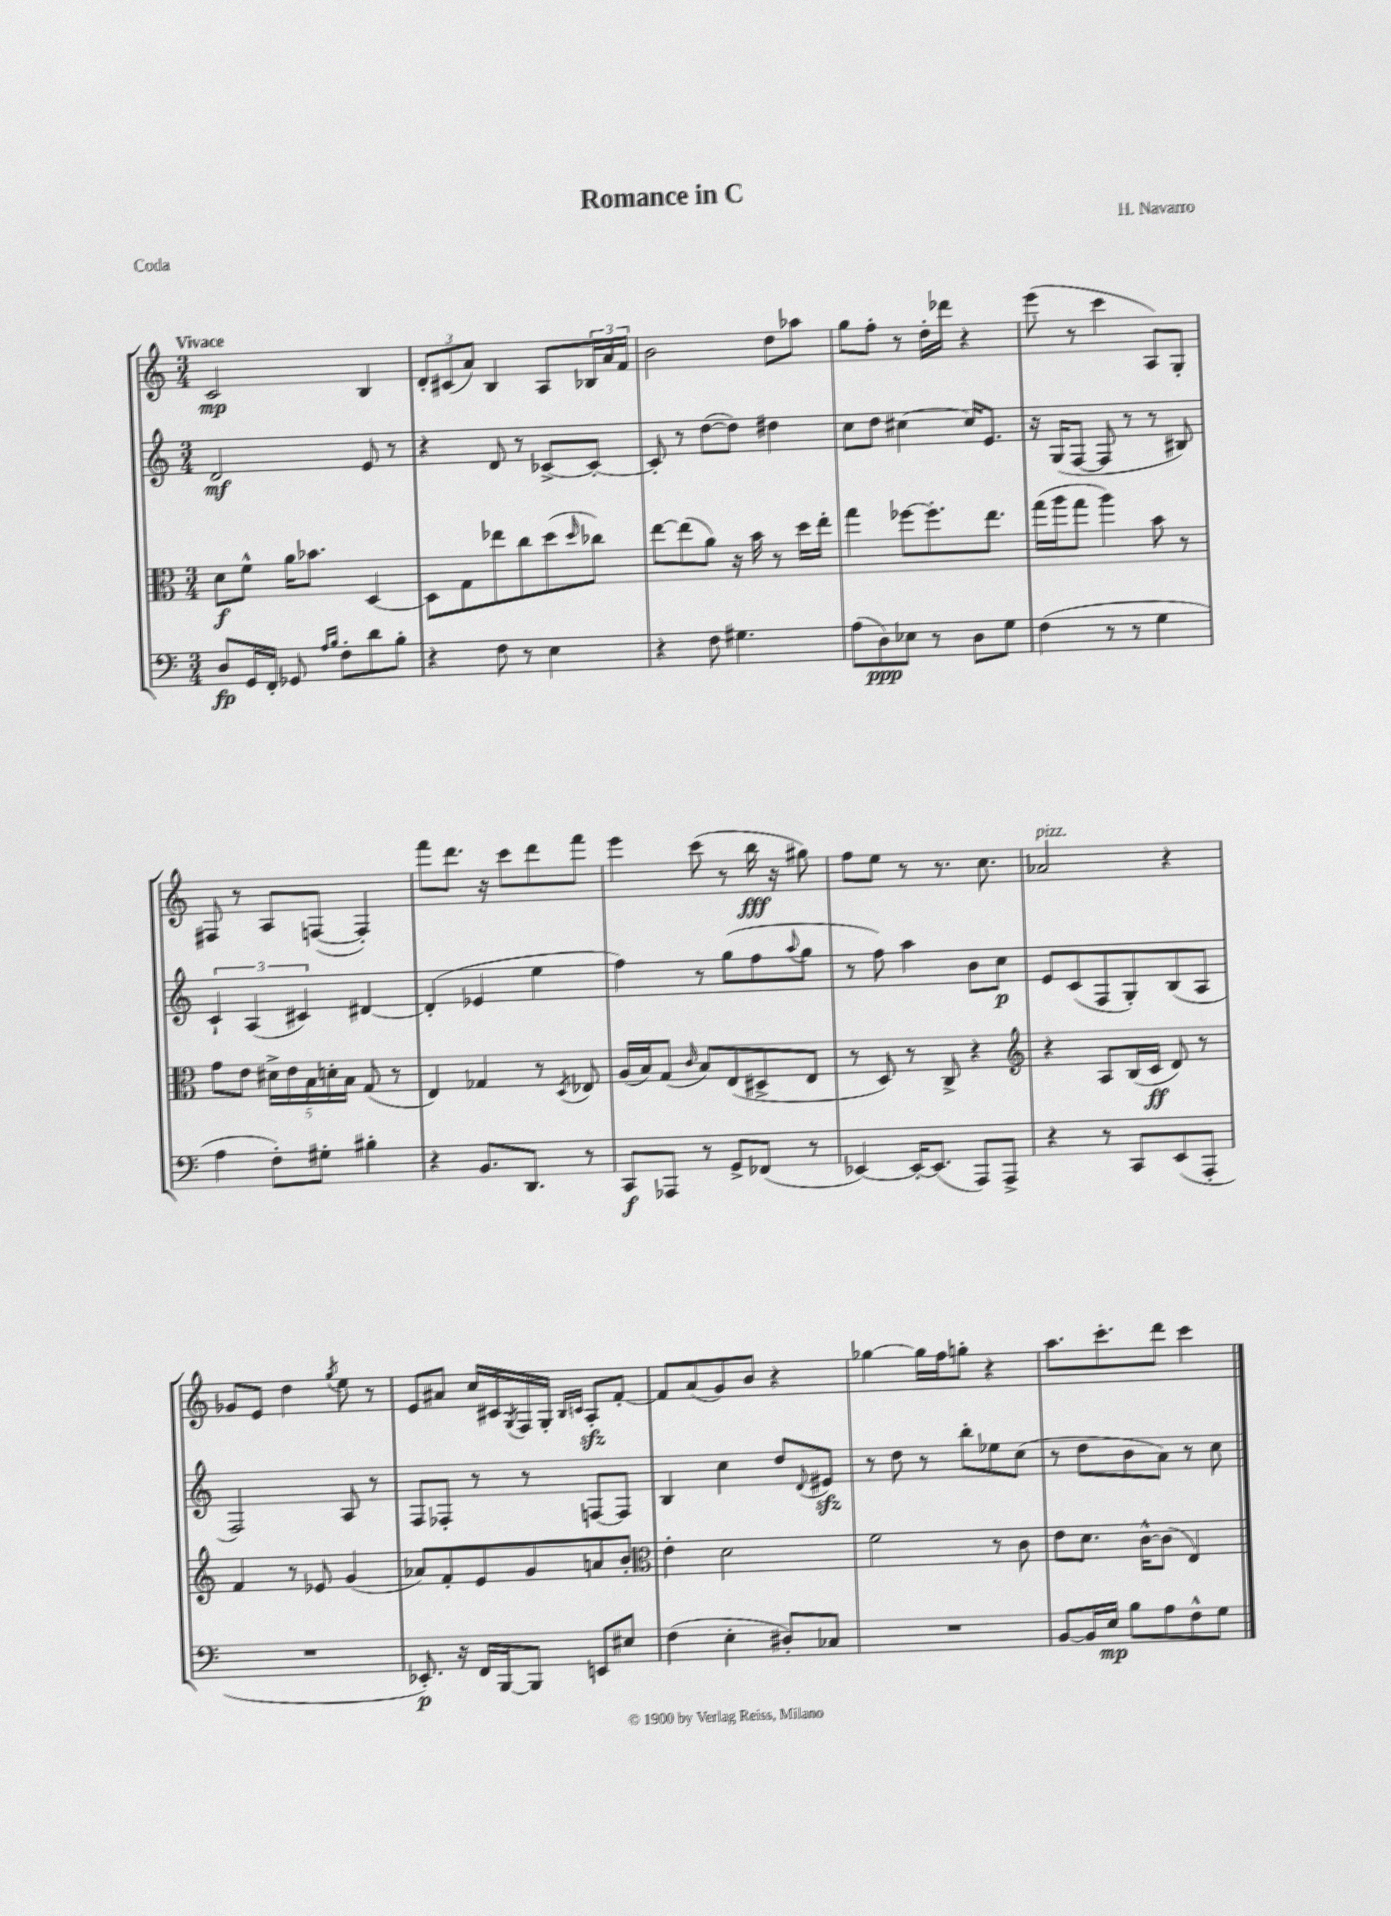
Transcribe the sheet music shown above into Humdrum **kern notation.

**kern	**kern	**kern	**kern
*staff4	*staff3	*staff2	*staff1
*clefF4	*clefC3	*clefG2	*clefG2
*k[]	*k[]	*k[]	*k[]
*M3/4	*M3/4	*M3/4	*M3/4
8D/L	8d\L	2d/	2c/
16GG/L	8f^^\J	.	.
16FF'/JJ	.	.	.
8GG-/	16a\LK	.	.
.	8.b-\J	.	.
16qqA/LL	.	.	.
16qqB/JJ	.	.	.
8F'\L	.	.	.
8d\	[4D/	8e/	4B/
8B'\J	.	8r	.
=	=	=	=
4r	8D\]L	4r	12d'/L
.	.	.	(12c#/
.	8G\	.	.
.	.	.	12a/J)
8F\	8ee-\	8d/	4B/
8r	8cc\	8r	.
4E\	(8dd\	[8c-^/L	8A/L
.	16qqdd/	.	.
.	8cc-\J)	8c-'/_J	24B-/L
.	.	.	24a/
.	.	.	24f/JJ
=	=	=	=
4r	[8ee\L	8c-'/]	2b\
.	(8ee\]	8r	.
8F\	8a\J)	([8dd\L	.
4.G#\	16r	8dd\]J)	.
.	16b\	.	.
.	8r	4dd#\	8dd\L
.	16dd\LL	.	8aa-\J
.	16ee'\JJ	.	.
=	=	=	=
(8A\L	4gg\	8cc\L	8gg\L
8D\)	.	8dd\J	8ff'\J
8E-\J	[8ff-\L	[4cc#\	8r
8r	8.ff-'\]	.	16dd'\LL
.	.	.	16ddd-\JJ
8D\L	.	16cc#/]LK	4r
.	8.ee\J	8.e/J	.
8G\J	.	.	.
=	=	=	=
(4F\	(16gg\LL	16r	(8eee\
.	16aa\J	(16G/LK	.
.	8gg\J	[8F/J	8r
8r	4aa\)	8F/]	4ccc\
8r	.	8r	.
4G\	8b\	8r	8A/L)
.	8r	8B#/)	8G'/J
=	=	=	=
4A\	8g\L	6c`/	8F#/
.	8e\J	.	8r
.	.	(6A/	.
8F'\L)	20d#^\LL	.	8A/L
.	20e\	.	.
.	.	6c#/)	.
.	20B\	.	.
8G#'\J	.	.	([8F/J
.	20d'\	.	.
.	20B\JJ	.	.
4B#'\	(8G/	[4d#/	4F'/])
.	8r	.	.
=	=	=	=
4r	4E/)	(4d#'/]	8fff\L
.	.	.	8.ddd\J
8.BB/L	4G-/	4e-/	.
.	.	.	16r
.	.	.	8ccc\L
8.DD/J	.	.	.
.	8r	4ee\	8ddd\
.	8qD/	.	.
8r	8E-/	.	8fff\J
=	=	=	=
8CC/L	(16A/LL	4ff\)	4eee\
.	16B/J)	.	.
8AAA-/J	(8G/J	.	.
.	16qqc/	.	.
8r	8B/L)	8r	(8ccc\
8GG^/L	(8E/	(8gg\L	8r
(8FF-/J	8D#^/	8ff\	16bb\
.	.	.	16r
.	.	8qqaa/	.
8r	8E/J	8gg\J	8gg#\)
=	=	=	=
[4EE-/)	8r	8r	8ff\L
.	8D/)	8ff\)	8ee\J
16EE-'/_LK	8r	4aa\	8r
(8.EE-/]J	.	.	.
.	8C^/	.	8.r
8AAA/L)	4r	8b\L	.
.	.	.	8.cc\
8AAA^/J	.	8cc\J	.
=	=	=	=
*	*clefG2	*	*
4r	4r	8e/L	2a-/
.	.	(8c/	.
8r	8A/L	8F/	.
8CC/L	(16B/L	8G'/)	.
.	16c/JJ	.	.
(8EE/	8d/)	(8B/	4r
8AAA'/J	8r	8A/J	.
=	=	=	=
2.r	4f/	2F/)	8g-/L
.	.	.	8e/J
.	8r	.	4dd\
.	8e-/	.	.
.	.	.	8qgg/
.	(4g/	8A/	8ee\
.	.	8r	8r
=	=	=	=
8.EE-'/)	8a-/L)	8F/L	8e/L
.	8f'/	8F-'/J	8a#/J
16r	.	.	.
16FF/LL	8e/	8r	16cc/LL
[16BBB/J	.	.	16c#/
.	.	.	8qG/
8BBB/]J	8g/	8r	16F/
.	.	.	16G'/JJ
.	.	.	16qqB/LL
.	.	.	16qqc/JJ
8EE/L	8a/	[8F/L	8A'/L
8E#/J	8b'/J	8F/]J	[8f'/J
=	=	=	=
*	*clefC3	*	*
(4F\	4e'\	4B/	8f/]L
.	.	.	(8a/
4E'\	2d\	4cc\	8g/)
.	.	.	8b/J
8D#'/L)	.	8dd/L	4r
.	.	8qqd/	.
8C-/J	.	8e#/J	.
=	=	=	=
2.r	2f\	8r	[4gg-\
.	.	8dd\	.
.	.	8r	16gg-\]LL
.	.	.	16ff\J
.	.	8bb'\L	8gg'\J
.	8r	8ee-\	4r
.	8c\	(8cc\J	.
=	=	=	=
[8BB/L	8e\L	8r	8.aa\L
16BB/]L	8.d\J	8dd\L	.
16E/JJ	.	.	8.ccc'\
8B\L	.	8b\	.
.	[16c^^\LK	.	.
8A\	(8c\]J	8a\J)	8ddd\J
8F^^\	4E/)	8r	4ccc\
8G\J	.	8cc\	.
==	==	==	==
*-	*-	*-	*-
